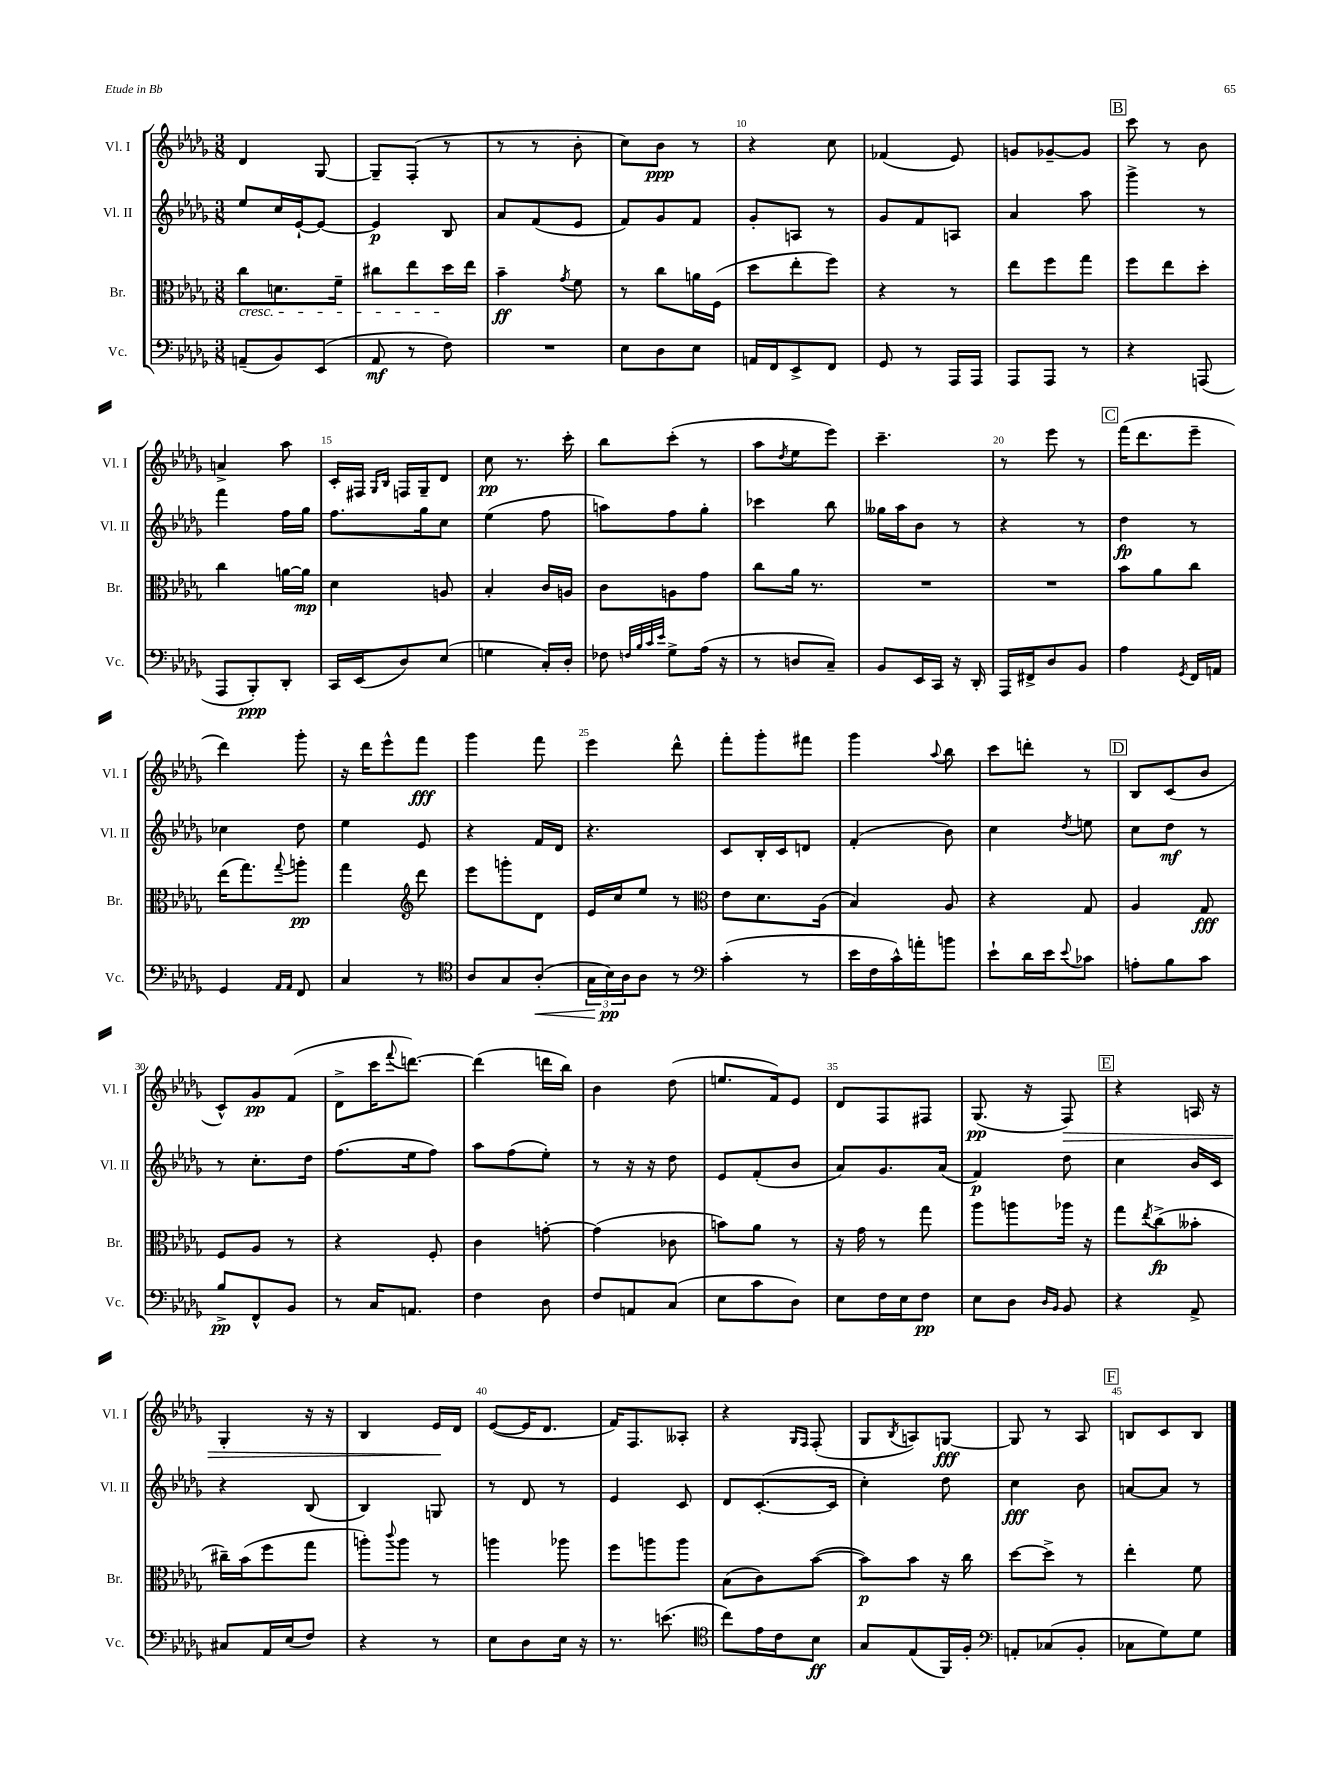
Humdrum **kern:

**kern	**kern	**kern	**kern
*staff4	*staff3	*staff2	*staff1
*clefF4	*clefC3	*clefG2	*clefG2
*k[b-e-a-d-g-]	*k[b-e-a-d-g-]	*k[b-e-a-d-g-]	*k[b-e-a-d-g-]
*M3/8	*M3/8	*M3/8	*M3/8
(8AA~	8cc	8ee-	4d-
8BB-)	8.d	16cc	.
.	.	[16e-`	.
(8EE-	.	8e-_	[8G-
.	16f~	.	.
=	=	=	=
8AA-	8cc#	4e-]	8G-~]
8r	8ee-	.	(8F'
8F)	16dd-	8B-	8r
.	16ee-	.	.
=	=	=	=
4.r	4b-~	8a-	8r
.	.	(8f	8r
.	8qg-	.	.
.	8f	8e-	8b-'
=	=	=	=
8E-	8r	8f)	8cc)
8D-	8cc	8g-	8b-
8E-	16a	8f	8r
.	(16F	.	.
=	=	=	=
16AA	8dd-	8g-'	4r
16FF	.	.	.
8EE-^	8ee-'	8A	.
8FF	8ff)	8r	8cc
=	=	=	=
8GG-	4r	8g-	(4f-
8r	.	8f	.
16AAA-	8r	8A	8e-)
16AAA-	.	.	.
=	=	=	=
8AAA-	8ee-	4a-	8g
8AAA-	8ff	.	[8g-~
8r	8gg-	8aa-	8g-]
=	=	=	=
4r	8ff	4ggg-^	8ccc
.	8ee-	.	8r
(8AAA	8dd-'	8r	8b-
=	=	=	=
8AAA-	4cc	4fff	4a^
8BBB-')	.	.	.
8DD-'	[16a	16ff	8aa-
.	16a]	16gg-	.
=	=	=	=
16CC	4d-	8.ff	16c'
(16EE-	.	.	16F#
.	.	.	16qqG-
.	.	.	16qqB-
8D-)	.	.	16F
.	.	16gg-	16G-~
(8E-	8A	8cc	8d-
=	=	=	=
4G	4B-'	(4ee-	8cc
.	.	.	8.r
16C')	16c	8ff	.
16D-'	16A	.	16ccc'
=	=	=	=
8F-	8c	8aa)	8bb-
32qqF	.	.	.
32qqB-	.	.	.
32qqc	.	.	.
32qqe-	.	.	.
8G-^	8A	8ff	(8ccc'
(16A-	8g-	8gg-'	8r
16r	.	.	.
=	=	=	=
8r	8cc	4ccc-	8aa-
.	.	.	8qdd-
8D	16a-	.	8ee-
.	8.r	.	.
8C~)	.	8bb-	8eee-)
=	=	=	=
8BB-	4.r	16gg--	4.ccc~
.	.	16aa-	.
16EE-	.	8b-	.
16CC	.	.	.
16r	.	8r	.
16DD-'	.	.	.
=	=	=	=
16AAA-	4.r	4r	8r
16FF#^	.	.	.
8D-	.	.	8eee-
8BB-	.	8r	8r
=	=	=	=
4A-	8b-	4dd-	(16fff
.	.	.	8.ddd-
.	8a-	.	.
8qGG-	.	.	.
16FF	8cc	8r	8eee-~
16AA	.	.	.
=	=	=	=
4GG-	(16ee-	4cc-	4ddd-)
.	8.gg-)	.	.
16qqAA-	.	.	.
16qqAA-	8qqgg-	.	.
8FF	8aa'	8dd-	8ggg-'
=	=	=	=
4C	4gg-	4ee-	16r
.	.	.	16ddd-
.	.	.	8eee-^^
*	*clefG2	*	*
8r	8ddd-	8e-	8fff
=	=	=	=
*clefC4	*	*	*
8A-	8eee-	4r	4ggg-
8G-	8ggg'	.	.
(8A-'	8d-	16f	8fff
.	.	16d-	.
=	=	=	=
24G-	16e-	4.r	4eee-
24B-)	.	.	.
.	16cc	.	.
24A-	.	.	.
8A-	8ee-	.	.
8r	8r	.	8ddd-^^
=	=	=	=
*clefF4	*clefC3	*	*
(4c'	8e-	8c	8fff'
.	8.d-	16B-'	8ggg-'
.	.	16c	.
8r	.	8d	8fff#
.	(16A-	.	.
=	=	=	=
16e-	4B-)	(4f'	4ggg-
16F	.	.	.
16c^^)	.	.	.
16a'	.	.	.
.	.	.	8qqaa-
8b	8A-	8b-)	8bb-
=	=	=	=
8e-`	4r	4cc	8ccc
16d-	.	.	8ddd'
16e-	.	.	.
8qqe-	.	8qdd-	.
8c-	8G-	8ee	8r
=	=	=	=
8A'	4A-	8cc	8B-
8B-	.	8dd-	(8c
8c	8G-	8r	8b-
=	=	=	=
8B-^	8F	8r	8c^^)
8FF^^	8A-	8.cc'	8g-
8BB-	8r	.	(8f
.	.	16dd-	.
=	=	=	=
8r	4r	(8.ff	8d-^
16C	.	.	16ccc
.	.	.	8qqfff
8.AA	.	16ee-	[8.ddd)
.	8F'	8ff)	.
=	=	=	=
4F	4c	8aa-	(4ddd]
.	.	(8ff	.
8D-	[8g'	8ee-')	16ddd
.	.	.	16bb-)
=	=	=	=
8F	(4g]	8r	4b-
8AA	.	16r	.
.	.	16r	.
(8C	8c-	8dd-	(8dd-
=	=	=	=
8E-	8b)	8e-	8.ee
8c	8a-	(8f'	.
.	.	.	16f)
8D-)	8r	8b-	8e-
=	=	=	=
8E-	16r	8a-)	8d-
.	16g-	.	.
16F	8r	8.g-	8F
16E-	.	.	.
8F	8gg-	.	8F#
.	.	(16a-	.
=	=	=	=
8E-	8aa-	4f)	(8.G-
8D-	8aa	.	.
.	.	.	16r
16qqD-	.	.	.
16qqBB-	.	.	.
8BB-	16aa-	8dd-	8F)
.	16r	.	.
=	=	=	=
4r	8gg-	4cc	4r
.	8qee-	.	.
.	(8cc^	.	.
8AA-^	8b--'	16b-	16A
.	.	16c	16r
=	=	=	=
8C#	16cc#~)	4r	4G-'
.	(16b-	.	.
16AA-	8ff	.	.
(16E-	.	.	.
8F)	8gg-	(8B-	16r
.	.	.	16r
=	=	=	=
4r	8aa')	4B-)	4B-
.	8qqccc	.	.
.	8aa	.	.
8r	8r	8G	16e-
.	.	.	16d-
=	=	=	=
8E-	4aa	8r	([8e-
8D-	.	8d-	16e-]
.	.	.	8.d-
16E-	8aa-	8r	.
16r	.	.	.
=	=	=	=
8.r	8ff	4e-	16f)
.	.	.	8.F
.	8aa	.	.
(8.e	.	.	.
.	8aa	8c	8A--'
=	=	=	=
*clefC4	*	*	*
8cc)	(8B-	8d-	4r
16e-	8c)	([8.c'	.
16c	.	.	.
.	.	.	16qqG-
.	.	.	16qqF
8B-	([8b-	.	(8F'
.	.	16c]	.
=	=	=	=
8G-	8b-])	4cc')	8G-
.	.	.	8qB-
(8E-	8b-	.	8A)
16FF)	16r	8dd-	[8G
16F'	16cc	.	.
=	=	=	=
*clefF4	*	*	*
8AA'	[8dd-	4cc	8G]
(8C-	8dd-^]	.	8r
8BB-'	8r	8b-	8A-
=	=	=	=
8C-	4ee-'	[8a	8B
8G-)	.	8a]	8c
8G-	8f	8r	8B
==	==	==	==
*-	*-	*-	*-
